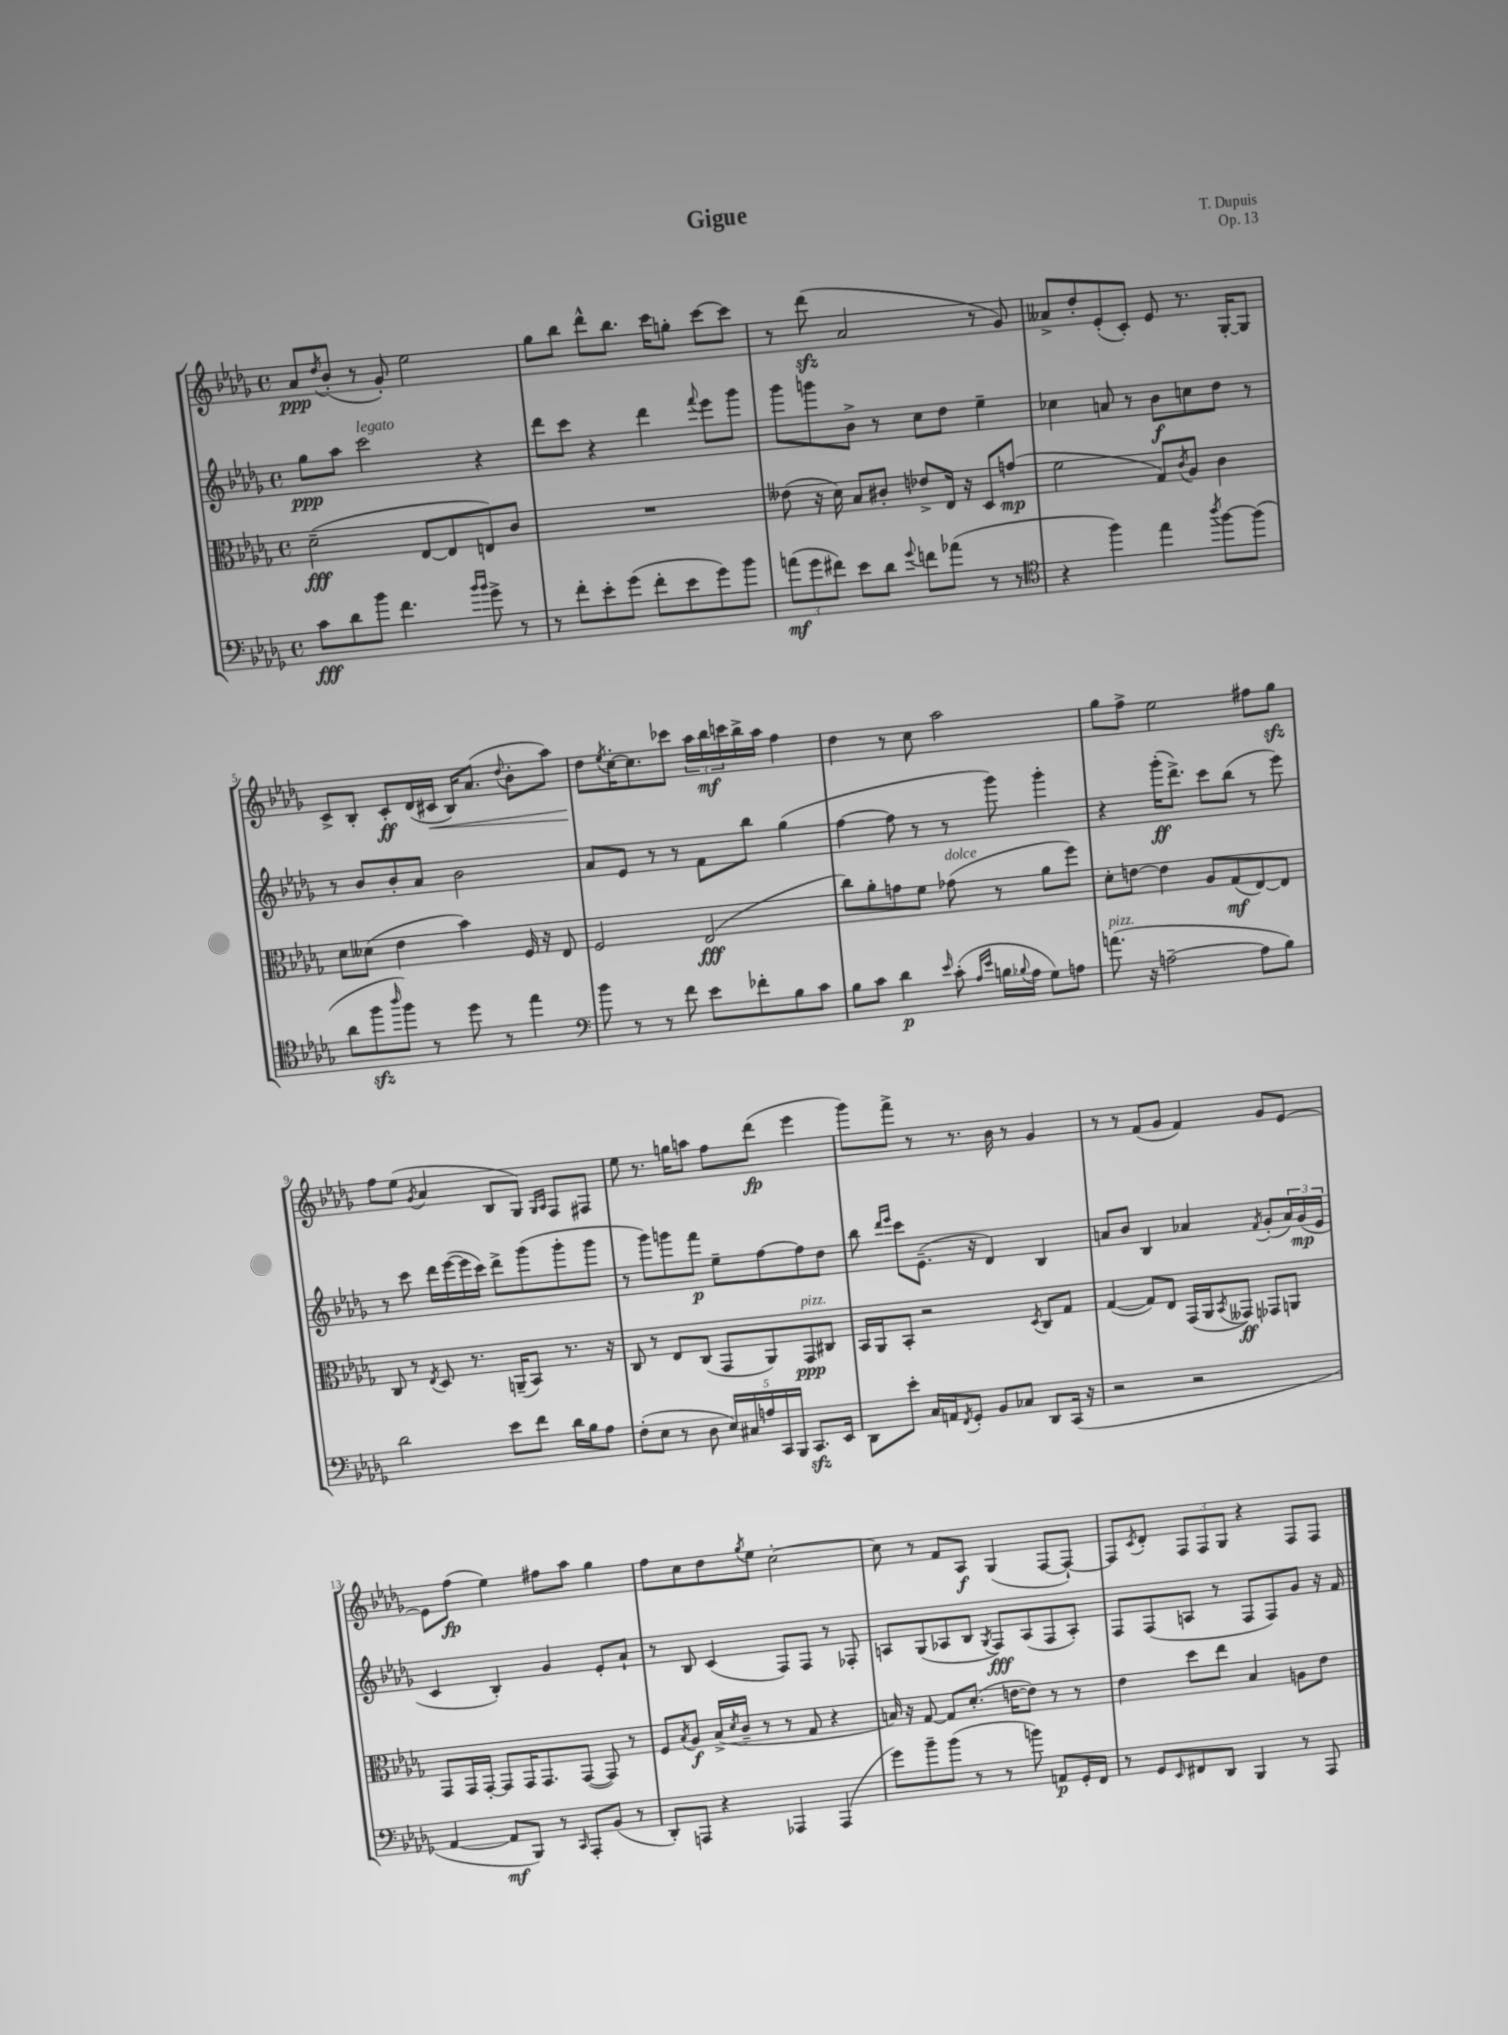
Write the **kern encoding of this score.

**kern	**kern	**kern	**kern
*staff4	*staff3	*staff2	*staff1
*clefF4	*clefC3	*clefG2	*clefG2
*k[b-e-a-d-g-]	*k[b-e-a-d-g-]	*k[b-e-a-d-g-]	*k[b-e-a-d-g-]
*M4/4	*M4/4	*M4/4	*M4/4
*met(c)	*met(c)	*met(c)	*met(c)
8c	(2d-~	8gg-	8a-
.	.	.	8qdd-
8d-	.	8aa-	(8b-'
8b-	.	2ccc	8r
4.f	.	.	8g-')
.	[8E-	.	2ee-
.	8E-]	.	.
16qqb-	.	.	.
16qqb-	.	.	.
8g-^	8E)	4r	.
8r	8c	.	.
=	=	=	=
8r	1r	8ddd-	8gg-
8f'	.	8ccc	8bb-
8e-'	.	4r	8ddd-^^
(8g-	.	.	8.bb-
8f'	.	4ddd-	.
.	.	.	16ccc
8e-	.	.	8gg'
.	.	8qqfff	.
8g-)	.	8eee-	[8ccc
8b-	.	8ggg-	8ccc]
=	=	=	=
(12a	(8e--	8ggg-	8r
12g-	.	.	.
.	16r	8ggg	(8ddd-
12f#)	.	.	.
.	16d-)	.	.
8e-	8B-	8b-^	2a-
8d-	8c#'	8r	.
8qqg-	.	.	.
8f	8e-^	8cc	.
(8a-	16E-	8dd-	.
.	16r	.	.
8r	8D-	4ee-~	8r
8r	(8g	.	8g-)
=	=	=	=
*clefC4	*	*	*
4r	2f	4cc-	8a--^
.	.	.	8dd-'
4ff)	.	8a	(8e-'
.	.	8r	8c')
4ee-	8G-)	8b-	8e-
.	8qc	.	.
.	8A-	8cc	8.r
8qaa-	.	.	.
[8ff	4c	8dd-	.
.	.	.	[16G-'
(8ff]	.	8r	8G-]
=	=	=	=
8a-	8d-	8r	8c^
8ff	(8d--	8b-	8B-'
16qqaa-	.	.	.
8ff)	4e-	8b-'	8c'
8r	.	8a-	(16d-
.	.	.	16c#
8dd-	4b-)	2b-	16B-)
.	.	.	(8.a-
8r	.	.	.
.	.	.	8qqdd-
4ee-	16F	.	8b-'
.	16r	.	.
.	8E-	.	8aa-)
=	=	=	=
*clefF4	*	*	*
8b-	2F	8a-	8dd-
.	.	.	8qee-
8r	.	8e-	[16cc'
.	.	.	8.cc]
8r	.	8r	.
8f	.	8r	8ccc-
8e-	(2E-	8f	24aa-
.	.	.	24bb-
.	.	.	24ccc
8f-'	.	8bb-	16bb-^
.	.	.	16aa-
8B-	.	(4gg-	4ff
8c	.	.	.
=	=	=	=
8B-	8cc)	[4ff	4dd-
8c	8a-'	.	.
4d-	8g	8ff]	8r
.	8f	8r	8cc
16qqe-	.	.	.
(8c'	(8g-	8r	2aa-
16qqA-	.	.	.
16qqe-	.	.	.
16B	8r	8ggg-)	.
8qqB-	.	.	.
16A-	.	.	.
8G-)	8a-	4ggg-'	.
8A	8ff)	.	.
=	=	=	=
(8.a	8d-'	4r	8gg-
.	[8e	.	8ff^
16r	.	.	.
[2A~	4e]	(16ggg-'	2ee-
.	.	8.ddd-^)	.
.	8A-	8ccc	.
.	(8G-	(8bb-	.
8A]	[8E-)	8r	8ff#
8B-)	8E-]	8eee-)	8gg-
=	=	=	=
2d-	8C	8r	8ff
.	8r	8ccc	(8ee-
.	8qE-	.	8qg-
.	8D-	16ddd-	4a-
.	.	([16eee-	.
.	8.r	16eee-]	.
.	.	16ccc)	.
8e-	.	8ddd-^	8B-
.	(16AA~	.	.
8f	8BB-)	(8ggg-	8G-)
.	.	.	16qqG-
.	.	.	16qqA-
16d-	8.r	8ggg-'	8F
16B-	.	.	.
8A-	.	8ggg-	8F#
.	16r	.	.
=	=	=	=
(8F'	8C	8r	8ee-
8E-	8r	8ggg-)	8.r
8r	8E-	8ggg	.
.	.	.	16gg
8D-	(8C	8fff	8aa
20E-)	8GG-	8ee-~	8ff
20C#	.	.	.
20A	.	.	.
.	8AA-)	[8ff	(8ddd-
20CC	.	.	.
20BBB-	.	.	.
8.CC	8GG-	8ff]	4eee-
.	8C#	8dd-	.
16EE-	.	.	.
=	=	=	=
8DD-	16BB-	8bb-	8ggg-)
.	16AA-	.	.
.	.	16qqddd-	.
.	.	16qqeee-	.
8e-'	8BB-'	8ccc	8fff^
16C	2r	(8.e-~	8r
16AA	.	.	.
8qFF	.	.	.
8GG-'	.	.	8.r
.	.	16r	.
8BB-	.	4d-)	.
.	.	.	16b-
8C-	.	.	8r
.	8qD-	.	.
8DD-	8C	4B-	4g-
(16CC	8G-	.	.
16r	.	.	.
=	=	=	=
2r	([4G-	8a	8r
.	.	8b-	8r
.	8G-])	4B-	(8f
.	8E-	.	8g-
2r	(16GG-	4a-	4f)
.	16AA-	.	.
.	8qBB-	.	.
.	8GG--)	.	.
.	.	8qf	.
.	8GG-	(8g-'	8g-
.	8AA	24a-)	[8e-
.	.	(24g-	.
.	.	24e-	.
=	=	=	=
[4AA-	8GG-	4c	8e-]
.	16GG-	.	(8ff
.	[16GG-'	.	.
8AA-]	8GG-]	4B-')	4ee-)
8BBB-)	16GG-	.	.
.	8.GG-	.	.
8r	.	4g-	8ff#
16qqCC	.	.	.
8AAA-'	([8GG-	.	8aa-
(8BB-	8GG-])	8e-'	4gg-
8r	8r	8a-`	.
=	=	=	=
8DD-')	8F	8r	8ff
.	8qB-	.	.
8AAA	8A-	8B-	8cc
4r	(16B-^	(4c	8dd-
.	8qd-	.	.
.	16c~	.	.
.	.	.	8qgg-
.	8r	.	8ee-
4AAA-	8r	8F)	[2cc'
.	8G-	8F	.
(4AAA-	4r	8r	.
.	.	8F-'	.
=	=	=	=
8g-)	16B)	8A	8cc]
.	16r	.	.
8b-~	[8G-	(8G-	8r
(8b-	8G-]	8A-	8f
8r	(8.d-'	8B-	8A-
.	.	8qG-	.
8r	.	8F)	(4G-
.	[16e	.	.
8b)	8e])	(8A-	.
8AA	8r	8F	[8F
16GG-'	8r	8A-')	8F`_)
16FF	.	.	.
=	=	=	=
8r	4e-	8F	8F]
.	.	.	8qc
8GG-	.	(8F	8d-'
16qqEE-	.	.	.
8FF#	8dd-	8A	12F
.	.	.	12F
8DD-	8ee-	8r	.
.	.	.	12G-
4BBB-	4B-	8F	4r
.	.	8F)	.
8r	8A	8g-	8F
8AAA-	8e-	16r	8F
.	.	16f	.
==	==	==	==
*-	*-	*-	*-
